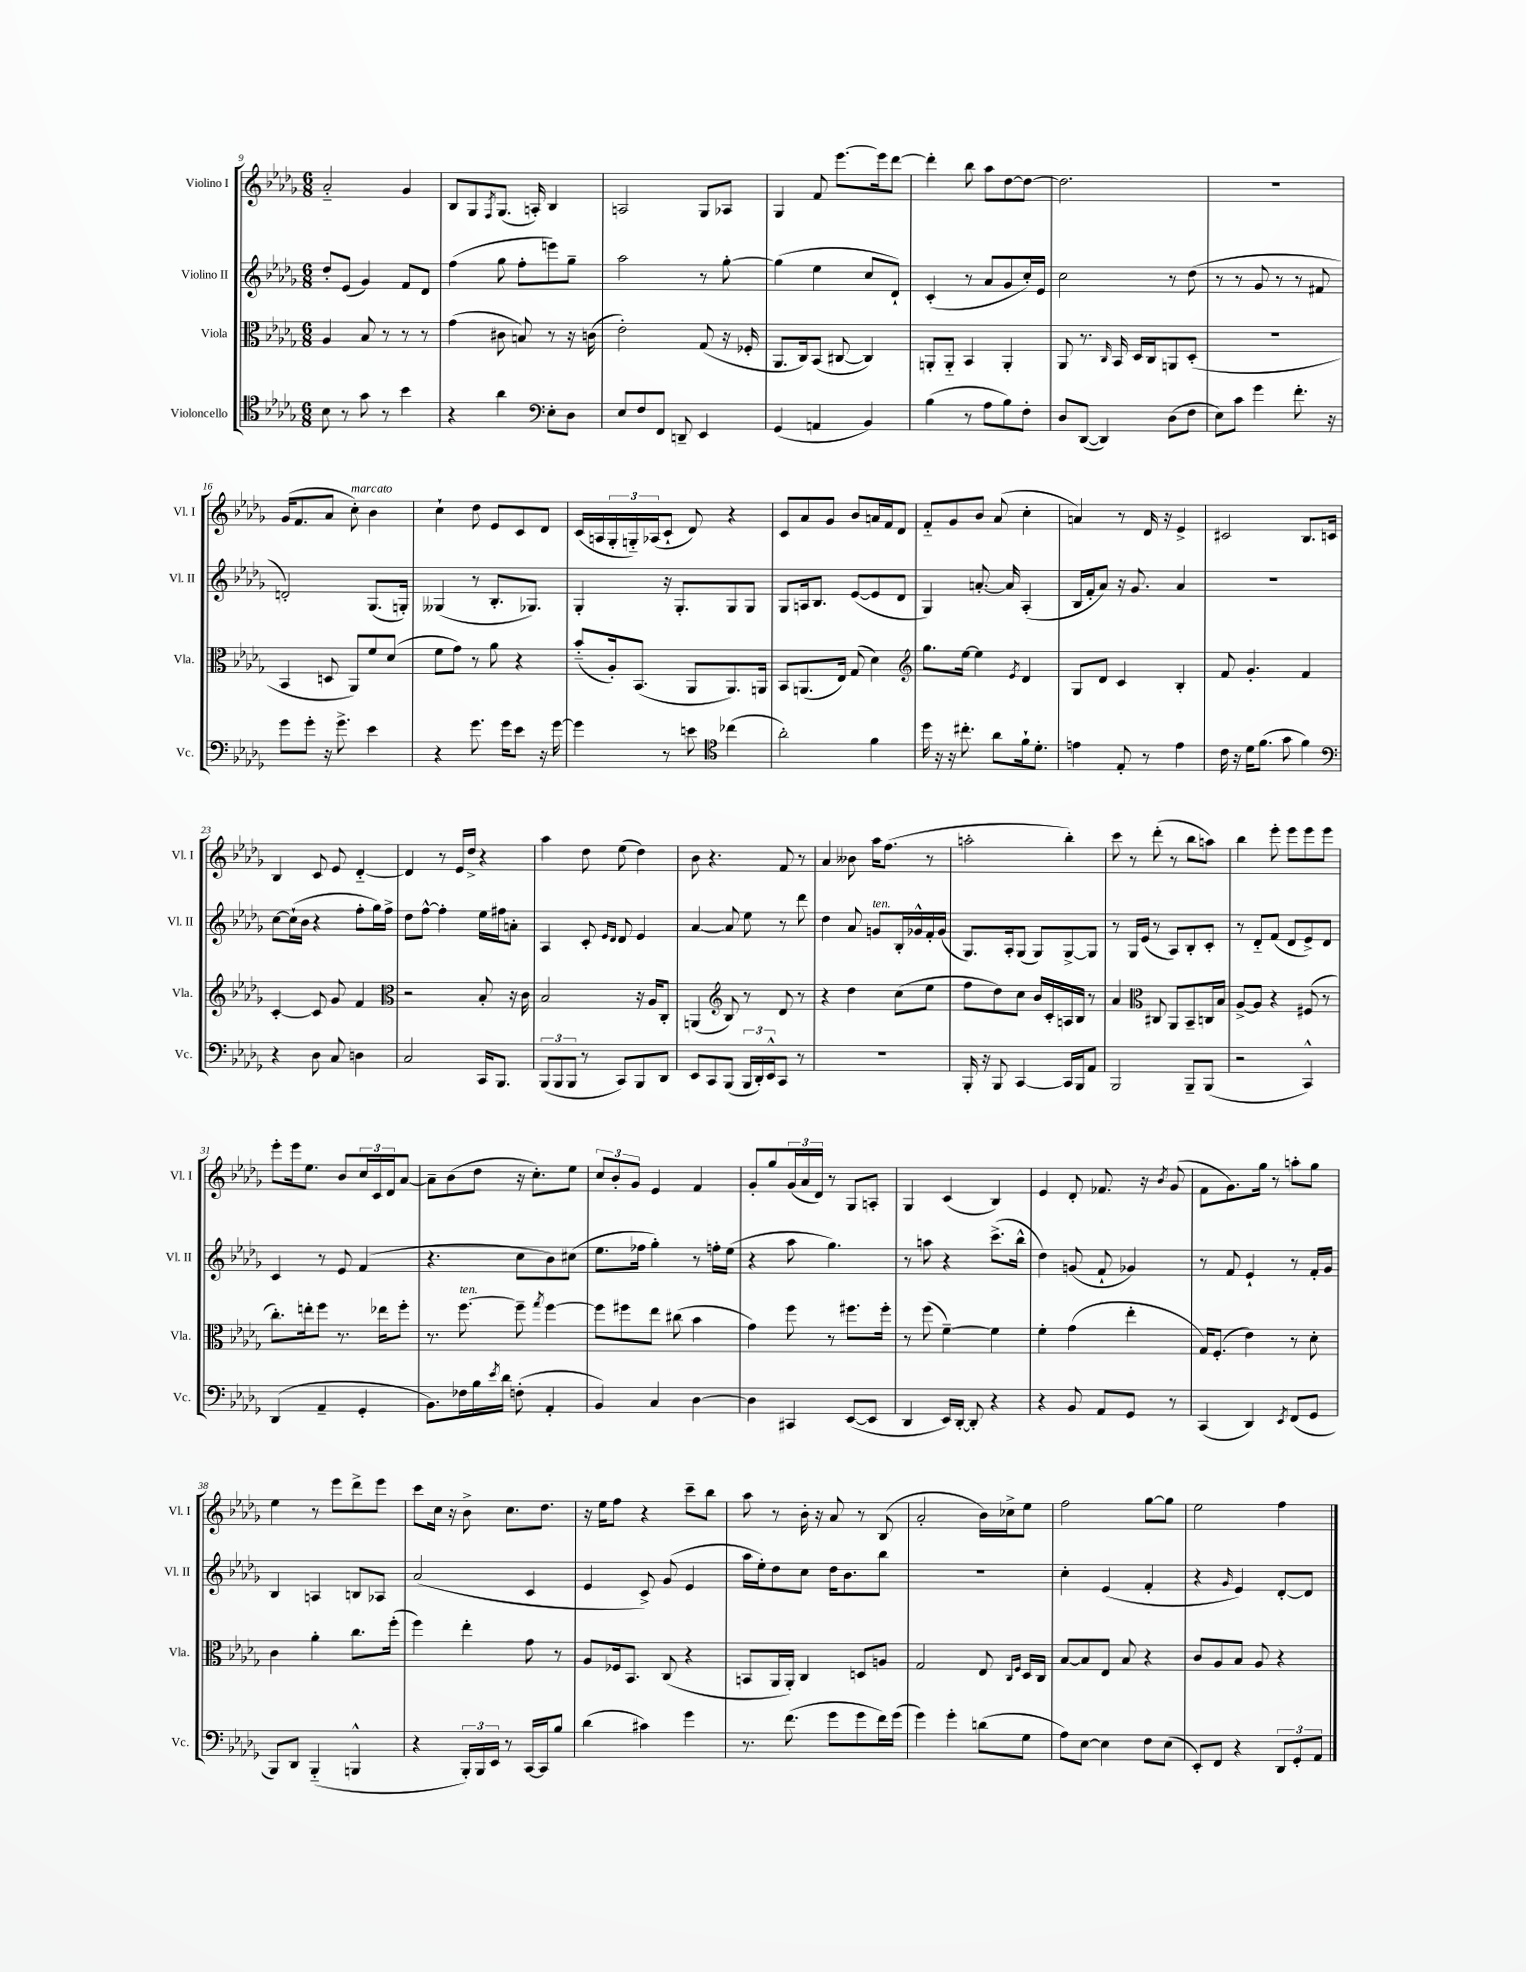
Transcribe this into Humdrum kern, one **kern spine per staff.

**kern	**kern	**kern	**kern
*part4	*part3	*part2	*part1
*staff4	*staff3	*staff2	*staff1
*I"Violoncello	*I"Viola	*I"Violino II	*I"Violino I
*I'Vc.	*I'Vla.	*I'Vl. II	*I'Vl. I
*clefC4	*clefC3	*clefG2	*clefG2
*k[b-e-a-d-g-]	*k[b-e-a-d-g-]	*k[b-e-a-d-g-]	*k[b-e-a-d-g-]
*M6/8	*M6/8	*M6/8	*M6/8
=9	=9	=9	=9
8B-\	4A-/	8dd-'/L	2a-/
8r	.	(8e-/J	.
8g-\	8B-/	4g-/)	.
8r	8r	.	.
4b-\	8r	8f/L	4g-/
.	8r	8d-/J	.
=10	=10	=10	=10
4r	(4g-\	(4ff\	8B-/L
.	.	.	8G-/
.	.	.	8qF/
4a-\	8c#X\	8gg-\	(8.G-/J
.	8Bn/)	8ff'\L	.
.	.	.	16An'/)
*clefF4	*	*	*
8E-'\L	8r	8eeen\)	4B-/
8D-\J	16r	8gg-~\J	.
.	(16cn\	.	.
=11	=11	=11	=11
8E-/L	2e-'\)	2aa-\	2An/
8F/	.	.	.
8FF/J	.	.	.
8DDn~/	.	.	.
4EE-/	(8G-/	8r	8G-/L
.	16r	[8gg-'\	8A-X/J
.	16F-X'/	.	.
=12	=12	=12	=12
(4GG-/	8.AA-/L	(4gg-\]	4G-/
.	16C/k)	.	.
4AAn/	(8BB-/J	4ee-\	8f/
.	[8C#X/	.	[8.eee-\L
4BB-/)	4C#/])	8cc/L	.
.	.	.	16eee-\k]
.	.	8d-`/J)	[8ddd-\J
=13	=13	=13	=13
(4B-\	8AAn'/L	(4c'/	4ddd-'\]
.	8AA/J	.	.
8r	4BB-/	8r	8bb-\
8A-\L	.	8a-/L	8aa-\L
8B-\)	4AA'/	8g-/	[8dd-\
8F'\J	.	16cc'/L)	8dd-\J_
.	.	16e-/JJ	.
=14	=14	=14	=14
8D-/L	8AA-/	2cc\	2.dd-\]
([8DD-/J	8.r	.	.
4DD-/])	.	.	.
.	16qqC/	.	.
.	16BB-/	.	.
.	16D-/LL	.	.
.	16C/J	.	.
(8D-\L	8AAn/	8r	.
8F\J	(8D-'/J	(8dd-\	.
=15	=15	=15	=15
8E-\L)	2.r	8r	2.r
8c\J	.	8r	.
4g-\	.	8g-/	.
.	.	8r	.
8.f'\	.	8r	.
.	.	8f#X/	.
16r	.	.	.
!!LO:LB:g=z
=16	=16	=16	=16
8g-\L	4BB-/	2dn'/)	(16g-/KL
.	.	.	8.f/
8g-'\J	.	.	.
16r	8Dn/	.	8a-/J
8.g-^\	.	.	.
!	!	!	!LO:TX:a:i:t=marcato
.	8AA-/L)	.	8cc'\)
4e-\	8f/	(8.G-/L	4b-\
.	(8d-/J	.	.
.	.	16Gn'/Jk)	.
=17	=17	=17	=17
4r	8f\L	(4G--X/	4cc`\
.	8g-\J)	.	.
8.g-\	8r	8r	8dd-\
.	8a-\	8.B-'/L	8e-/L
16g-\KL	.	.	.
8e-\J	4r	.	8c/
.	.	8.G-X/J)	.
16r	.	.	8d-/J
[16g-\	.	.	.
=18	=18	=18	=18
4g-\]	(8b-/L	4G-'/	(16c/LL
.	.	.	16An/
.	16A-'/k)	.	24G-'/
.	.	.	24Gn/)
.	(8.BB-/J	.	.
.	.	.	(24A-X/J
8r	.	16r	8c`/J
.	.	8.G-'/L	.
8en\	8AA-/L	.	8d-/)
*clefC4	*	*	*
(4cc-X\	8.AA-/)	8G-/	4r
.	.	8G-/J	.
.	16AAn/Jk	.	.
=19	=19	=19	=19
2a-'\)	8BB-/L	8G-/L	8c/L
.	(8.AAn/	16An/k	8a-/
.	.	8.B-/J	.
.	.	.	8g-/J
.	16E-/Jk)	.	.
.	(8G-/	([8e-/L	8b-/L
4f\	4d-\)	8e-/]	16an/L
.	.	.	16f/J
.	.	8d-/J	8d-/J
=20	=20	=20	=20
*	*clefG2	*	*
16dd-\	8.gg-\L	4G-/)	8f/L
16r	.	.	.
16r	.	.	8g-/
8.cc#X'\	[16ee-\Jk	.	.
.	4ee-\]	[8.an'/	8b-/J
8a-\L	.	.	(8a-/
.	.	16a/]	.
.	8qe-/	.	.
16f`\k	4d-/	(4A-'/	4cc'\
8.d-'\J	.	.	.
=21	=21	=21	=21
4en\	8G-/L	16B-/LL	4an/)
.	.	16f'/J	.
.	8d-/J	8a-/J)	.
8E-'/	4c/	16r	8r
.	.	8.g-/	.
8r	.	.	16d-/
.	.	.	16r
4e\	4B-'/	4a-/	4e-^/
=22	=22	=22	=22
16c\	8f/	2.r	2c#X/
16r	.	.	.
16d-\KL	4.g-'/	.	.
(8.f\J	.	.	.
8g-\	.	.	.
4f\)	4f/	.	8.B-/L
.	.	.	16cn/Jk
!!LO:LB:g=z
=23	=23	=23	=23
*clefF4	*	*	*
4r	[4c'/	[8cc\L	4B-/
.	.	(16cc`\L]	.
.	.	16b-\JJ	.
8D-\	8c/]	4r	8c/
8C/	8g-/	.	8e-/
4Dn\	4f/	8ff'\L	[4d-/
.	.	16gg-\L)	.
.	.	16ff^\JJ	.
=24	=24	=24	=24
*	*clefC3	*	*
2C/	2r	8dd-\L	4d-/]
.	.	[8ff^^\J	.
.	.	4ff'\]	8r
.	.	.	16e-/LL
.	.	.	16dd-^/JJ
16CC/KL	8B-'/	16ee-\LL	4r
8.BBB-/J	.	16ff#X\J	.
.	16r	8an'\J	.
.	16c\	.	.
=25	=25	=25	=25
(12BBB-/L	2B-/	4A-/	4aa-\
12BBB-/	.	.	.
12BBB-/J	.	.	.
8r	.	8c'/	8dd-\
.	.	16qqe-/LL	.
.	.	16qqd-/JJ	.
8CC/L)	.	8d-/	(8ee-\
8BBB-/	16r	4e-/	4dd-\)
.	16A-/KL	.	.
8DD-/J	8C'/J	.	.
=26	=26	=26	=26
8EE-/L	(4AAn/	[4a-/	8b-\
8CC/	.	.	4.r
*	*clefG2	*	*
(8BBB-/J	8B-/)	8a-/]	.
24BBB-/LL	8r	8ee-\	.
24DD-'/)	.	.	.
24EE-^^/J	.	.	.
8CC/J	8d-/	8r	8f/
8r	8r	8ddd-\	8r
=27	=27	=27	=27
2.r	4r	4dd-\	4a-/
.	4dd-\	8a-/	8b--X\
!	!	!LO:TX:a:i:t=ten.	!
.	.	8gn/L	16aa-\KL
.	.	.	(8.ff\J
.	(8cc\L	16B-'/L	.
.	.	16g-X^^/	.
.	8ee-\J	16f'/	8r
.	.	(16g-/JJ	.
=28	=28	=28	=28
16BBB-'/	8ff\L	8.G-/L)	2aan'\
16r	.	.	.
8BBB-/	8dd-\)	.	.
.	.	16A-'/k	.
[4CC/	8cc\J	(8G-/J	.
.	16b-/LL	8G-/L)	.
.	16c'/	.	.
16CC/LL]	16An/	[8G-^/	4bb-'\)
16BBB-/J	16B-/JJ	.	.
8AA-/J	8r	8G-/J]	.
=29	=29	=29	=29
2BBB-/	4a-/	8r	8ccc\
.	.	16G-/LL	8r
.	.	(16e-/JJ	.
*	*clefC3	*	*
.	8C#X/	8r	(8ddd-'\
.	8AA-/L	8A-/L)	8r
8BBB-~/L	8BB-~/	8B-'/	8bb-\L
(8BBB-/J	16Cn/L	8c'/J	8aan\J)
.	16B-/JJ	.	.
=30	=30	=30	=30
2r	[8A-^/L	8r	4bb-\
.	8A-/J]	8d-/L	.
.	4r	(8f/J	8eee-'\
.	.	8d-/L	8eee-\L
4CC^^/)	(8F#X/	8e-^/)	8eee-\
.	8r	8d-/J	8eee-\J
!!LO:LB:g=z
=31	=31	=31	=31
(4DD-/	8.cc'\L)	4c/	8eee-'\L
.	.	.	16eee-\k
.	16een'\k	.	8.ee-\J
4AA-~/	8ff\J	8r	.
.	8.r	8e-/	8b-/L
4GG-'/	.	(4f/	24cc/L
.	.	.	24c/
.	16ee-X\KL	.	.
.	.	.	24d-/J
.	8ff'\J	.	[8a-/J
=32	=32	=32	=32
8.BB-\L)	8.r	4.r	8a-~\L]
.	.	.	(8b-\
!	!LO:TX:a:i:t=ten.	!	!
16F-X\L	[8.ff\	.	.
16B-\	.	.	8dd-\J
8qe-/	.	.	.
16d-\JJ	.	.	.
(8Fn'\	8ff~\]	8cc\L	16r
.	.	.	8.cc'\L)
.	8qgg-/	.	.
4AA-'/	[4ff\	8b-\)	.
.	.	(8cc#X\J	8ee-\J
=33	=33	=33	=33
4BB-/)	8ff\L]	8.ee-\L	12cc/L
.	.	.	12b-'/
.	8ff#X\	.	.
.	.	.	12g-/J
.	.	16ff-X\Jk	.
4C/	8ee-\J	4gg-'\)	4e-/
.	(8cc#X\	.	.
[4D-\	4b-\	8r	4f/
.	.	16ffn'\LL	.
.	.	(16ee-\JJ	.
=34	=34	=34	=34
4D-\]	4g-\)	4r	8g-'/L
.	.	.	8gg-/
4CC#X/	8ff\	8aa-\	(24g-/L
.	.	.	24a-/
.	.	.	24d-/JJ)
.	8r	4.gg-\)	8r
([8EE-/L	8.ff#X\L	.	8G-/L
8EE-/J]	.	.	8An'/J
.	16ff#'\Jk	.	.
=35	=35	=35	=35
4DD-/	8r	8r	4G-/
.	(8ff\	8aan\	.
16EE-/LL)	[4f~\)	4r	(4c/
[16DD-'/JJ	.	.	.
8DD-'/]	.	.	.
4r	4f\]	(8.ccc^\L	4B-/)
.	.	16bb-^^\Jk	.
=36	=36	=36	=36
4r	4f'\	4dd-\)	4e-/
8BB-/	(4g-\	(8gn/	8d-'/
8AA-/L	.	8f`/	8.f-X/
8GG-/J	4ee-'\	4g-X/)	.
.	.	.	16r
.	.	.	8qb-/
8r	.	.	(8g-/
=37	=37	=37	=37
(4CC/	16G-/KL)	8r	8f\L
.	(8.F'/J	.	.
.	.	8f/	8.g-\)
4DD-/)	4e-\)	4e-`/	.
.	.	.	16gg-\Jk
.	.	.	8r
8qEE-/	.	.	.
(8FF/L	8r	8r	8aan'\L
8GG-/J	8d-'\	16f'/LL	8gg-\J
.	.	16g-/JJ	.
!!LO:LB:g=z
=38	=38	=38	=38
8BBB-/L)	4c\	4B-/	4ee-\
8DD-/J	.	.	.
(4BBB-/	4a-'\	4An/	8r
.	.	.	8eee-\L
4BBBn^^/	8.cc\L	8Bn/L	8ddd-^\
.	.	8A-X/J	8eee-\J
.	(16ff'\Jk	.	.
=39	=39	=39	=39
4r	4ff\)	(2a-/	8ccc\L
.	.	.	16cc\Jk
.	.	.	16r
24BBB-'/LL)	4ee-'\	.	8b-^\
24BBB-/	.	.	.
24EE-/JJ	.	.	.
8r	.	.	8.cc\L
[16CC/LL	8g-\	4c/	.
16CC/J]	.	.	8.dd-\J
8B-/J	8r	.	.
=40	=40	=40	=40
(4d-\	8A-/L	4e-/	16r
.	.	.	16ee-\KL
.	16F-X/k	.	8ff\J
.	8.BB-/J	.	.
4c#X\)	.	8c^/)	4r
.	(8C/	(8g-/	.
4g-\	4r	4e-/	8ccc~\L
.	.	.	8bb-\J
=41	=41	=41	=41
8.r	8BBn/L	16aa-\LL	8aa-\
.	.	16ee-'\J)	.
.	16AA-/L	8dd-\	8r
(8.f\	16AA-'/JJ)	.	.
.	4C/	8cc\J	16b-'\
.	.	.	16r
8g-\L	.	16dd-\KL	8a-/
.	.	8.b-\	.
8g-\	8Dn/L	.	8r
16f\L)	8An/J	8bb-\J	(8B-/
(16g-\JJ	.	.	.
=42	=42	=42	=42
4g-\)	2G-/	2.r	2a-'/
4g-'\	.	.	.
(8dn\L	8E-/	.	16b-\LL)
.	.	.	16cc-X^\J
.	16qqC/LL	.	.
.	16qqF/JJ	.	.
8G-\J	16D-/LL	.	8ee-\J
.	16C/JJ	.	.
=43	=43	=43	=43
8A-\L)	[8B-/L	4cc'\	2ff\
[8E-\J	8B-/]	.	.
4E-\]	8E-/J	(4e-/	.
.	8B-/	.	.
8F\L	4r	4f'/	[8gg-\L
(8E-\J	.	.	8gg-\J]
=44	=44	=44	=44
8EE-'/L)	8c/L	4r	2ee-\
8FF/J	8A-/	.	.
.	.	16qqg-/	.
4r	8B-/J	4e-/)	.
.	8A-/	.	.
12DD-/L	4r	[8d-'/L	4ff\
12GG-'/	.	.	.
.	.	8d-/J]	.
12AA-/J	.	.	.
==	==	==	==
*-	*-	*-	*-
